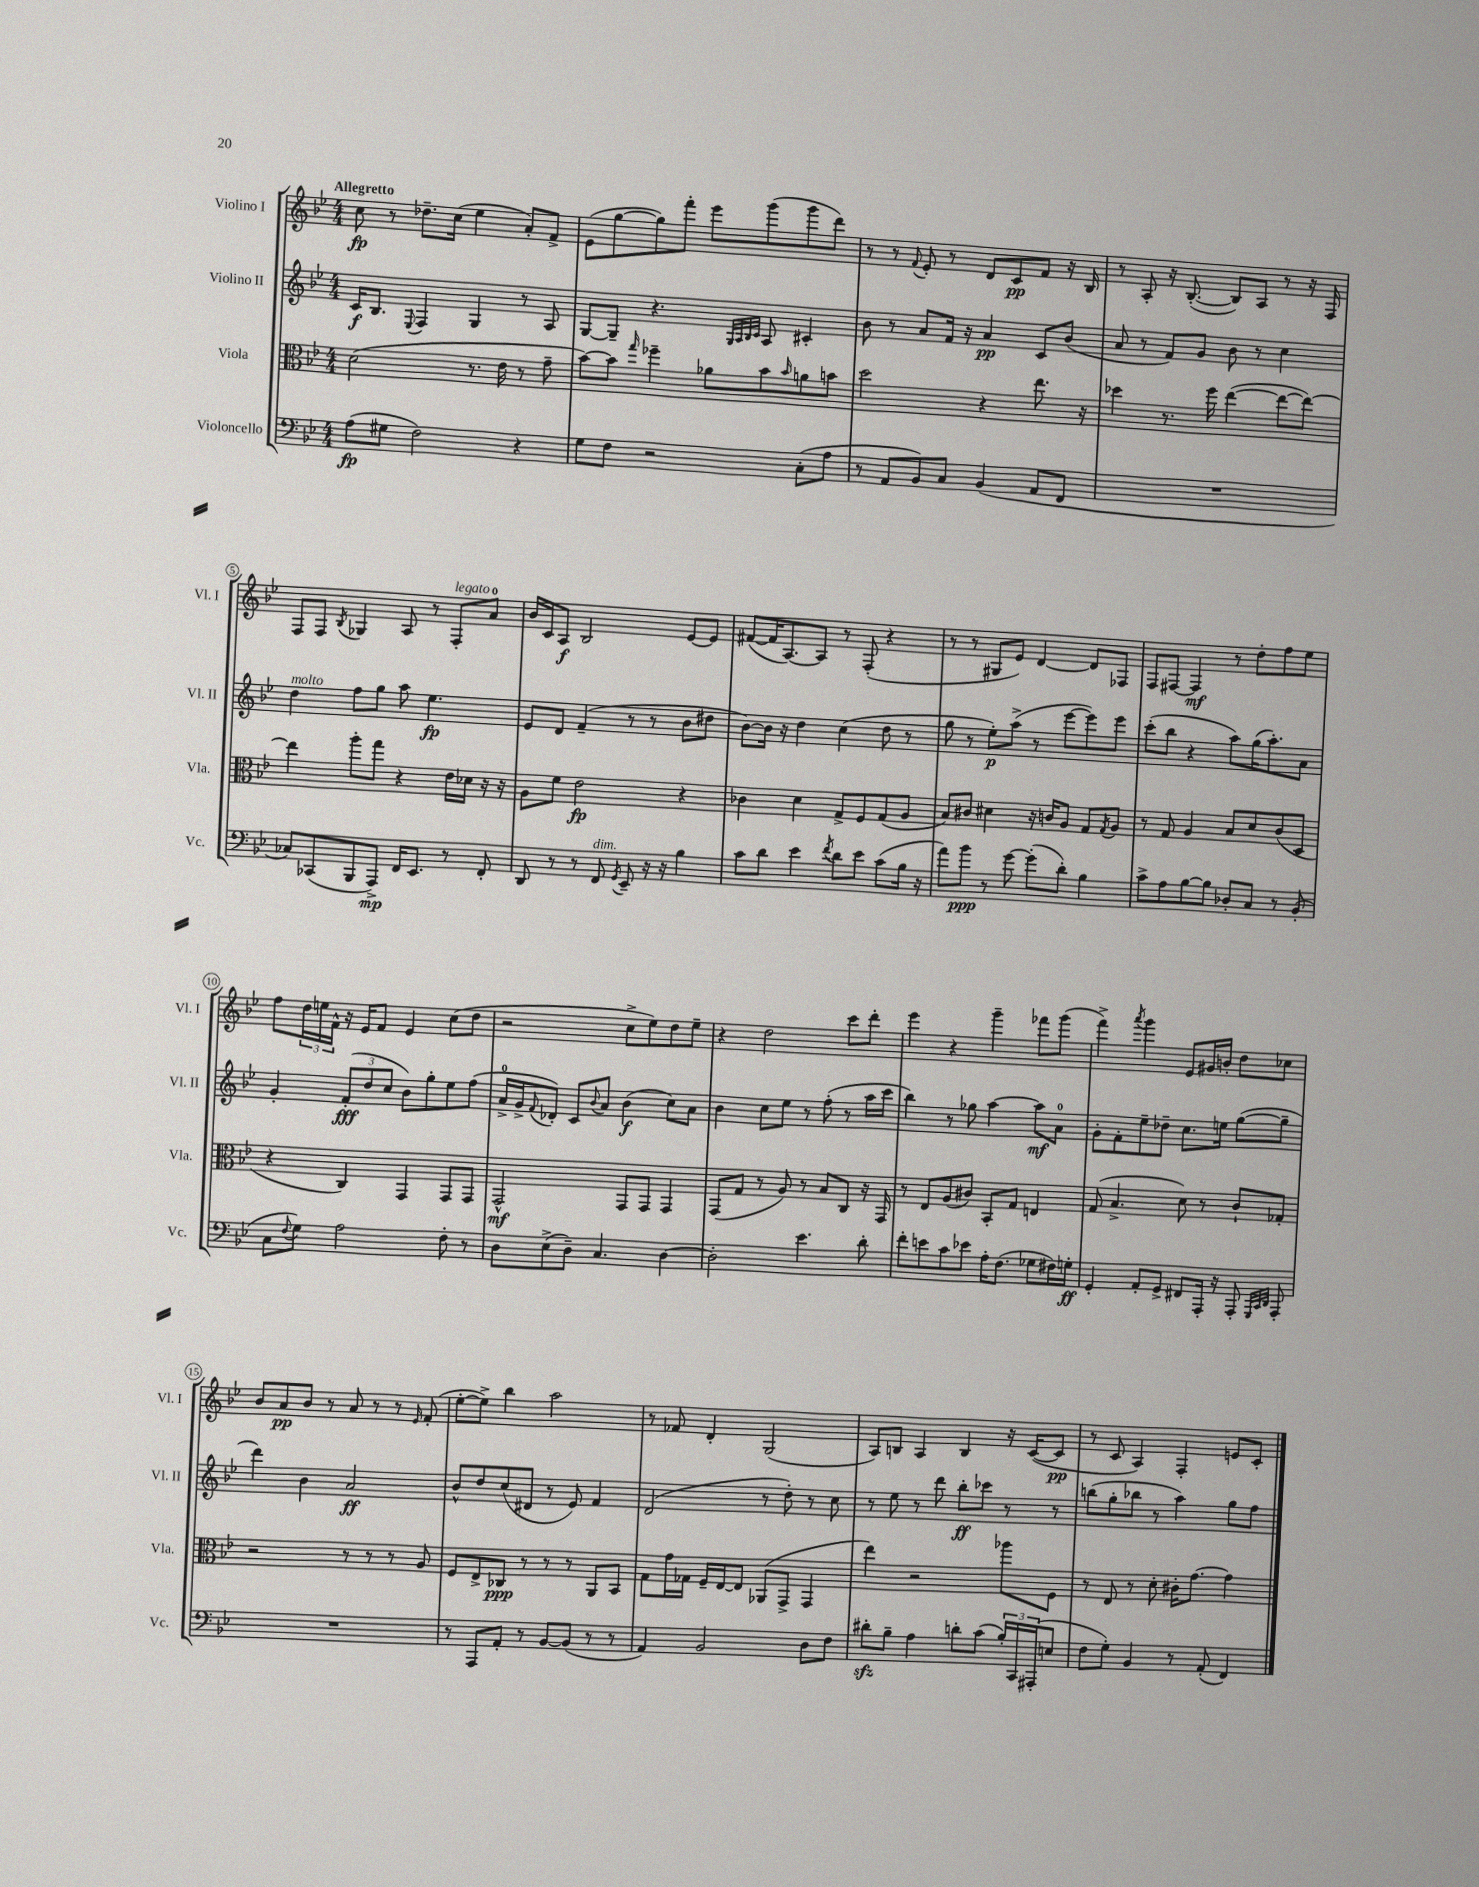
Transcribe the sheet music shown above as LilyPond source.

<<
\new StaffGroup <<
\new Staff = "s0" \with { instrumentName = "Violino I" shortInstrumentName = "Vl. I" } {
    \clef treble \key bes \major \numericTimeSignature \time 4/4 \tempo "Allegretto"
    c''8\fp r8 des''8.-- c''16( ees''4 a'8-.) f'8-> |
    ees'8( g''8~ g''8) f'''8-. ees'''8 g'''8( g'''8 d'''8) |
    r8 r8 \appoggiatura { f'8 } ees'8-. r8 d'8 c'8\pp f'8 r16 bes16 |
    r8 a8-. r16 bes8.~-.( bes8) a8 r8 r16 f16 |
    f8 f8 \acciaccatura { bes8 } ges4 a8 r8 f8-.^\markup { \italic "legato" } a'8-0 |
    bes'16 c'16 a8\f bes2 ees'8~ ees'8 |
    fis'8~( fis'16 a8.~) a8 r8 f8-.( r4 |
    r8 r8 gis8 ees'8) d'4~ d'8 fes8 |
    f8 fis8~ fis4\mf r8 d''8-. f''8 ees''8 |
    f''8 \tuplet 3/2 { d''16 e''16 f'16-^ } r16 ees'16 f'8 ees'4 c''8( d''8 |
    r2 c''8-> ees''8) d''8 ees''8-- |
    r4 d''2 c'''8 d'''8-. |
    ees'''4 r4 g'''4-- fes'''8 g'''8( |
    f'''4->) \acciaccatura { a'''8 } g'''4 ees'8 gis'16 b'16-. d''8 ces''8 |
    bes'8 a'8\pp bes'8 r8 a'8 r8 r8 \grace { ees'16 } f'8-.( |
    ees''8~-. ees''8->) bes''4 a''2 |
    r8 fes'8 d'4-. g2( |
    a8) b8 a4 b4 r16 c'16~( c'8\pp |
    r8 c'8 a4) f4-. e'8 c'8-. \bar "|." |
}
\new Staff = "s1" \with { instrumentName = "Violino II" shortInstrumentName = "Vl. II" } {
    \clef treble \key bes \major \numericTimeSignature \time 4/4
    c'16\f bes8. \appoggiatura { ees8 } f4 g4 r8 a8 |
    g8~ g8-- r4. \grace { g32 a32 bes32 c'32 } a8 cis'4-. |
    bes'8 r8 a'8 f'16 r16 a'4\pp c'8 bes'8( |
    a'8 r8 f'8) g'8 bes'8 r8 c''4 |
    d''4^\markup { \italic "molto" } f''8 g''8 a''8 ees''4.\fp |
    ees'8 d'8 f'4--( r8 r8 bes'8 dis''8 |
    bes'8~) bes'16 r16 d''4 c''4( d''8 r8 |
    g''8 r8 ees''8-.\p) a''8->( r8 ees'''8~ ees'''8) ees'''8 |
    c'''8-.( bes''8 r4 a''8) g''16( a''8.-.) a'8 |
    g'4-. \tuplet 3/2 { f'8-.\fff( d''8 c''8 } bes'8) g''8-. ees''8 f''8( |
    a'16-0-> g'16-> \appoggiatura { f'8 } des'8-.) c'8 \appoggiatura { bes'8 } a'8 bes'4\f( c''8) a'8 |
    bes'4 c''8 ees''8 r8 f''8-.( r8 a''16 c'''16 |
    bes''4) r8 ges''8 a''4~ a''8\mf a'8-0 |
    g'8-. f'8-. ees''8-- des''8-- c''8. e''16 g''8~( g''8-- |
    d'''4) bes'4 a'2\ff |
    bes'8-^ d''8 c''8( dis'8 r8 ees'8) f'4 |
    d'2( r8 d''8-.) r8 c''8 |
    r8 ees''8 r8 d'''8 bes''8-.\ff ces'''8 r8 r8 |
    b''8( g''8-. bes''8 r8 a''4) g''8 f''8 \bar "|." |
}
\new Staff = "s2" \with { instrumentName = "Viola" shortInstrumentName = "Vla." } {
    \clef alto \key bes \major \numericTimeSignature \time 4/4
    d'2( r8. ees'16 r8 g'8-- |
    bes'8~) bes'8 \grace { g''16 } fes''4-- aes'8 bes'8 \grace { bes'16 } a'8 b'8 |
    d''2 r4 ees''8. r16 |
    des''4 r8. f''16 ees''4~( ees''8~ ees''8~) |
    ees''4 a''8-. g''8 r4 ees'16 des'16 r16 r16 |
    a8 f'8 ees'2\fp r4 |
    ces'4 d'4 g8-> f8 g8( a8 |
    bes8) cis'8 dis'4 r16 c'16 a8 g8 \acciaccatura { g8 } a8 |
    r8 g8 a4 bes8 d'8 c'8( d8 |
    r4 c4) g,4 g,8 g,8 |
    g,2-^\mf g,8 g,8 g,4 |
    g,8( g8 r8 a8) r8 bes8 c8 r16 g,16 |
    r8 ees8 a8( cis'8) bes,8-. g8 e4 |
    g8( bes4.-> d'8) r8 c'8-! ges8-. |
    r2 r8 r8 r8 a8 |
    f8 ees8-> ces8\ppp r8 r8 r8 a,8 bes,8 |
    g8 g'16 ges16 f16-- ees16~ ees8 aes,8( g,8-> g,4 |
    ees''4) r2 aes''8 f8 |
    r8 ees8 r8 d'8-. cis'16-. g'8.~ g'4 \bar "|." |
}
\new Staff = "s3" \with { instrumentName = "Violoncello" shortInstrumentName = "Vc." } {
    \clef bass \key bes \major \numericTimeSignature \time 4/4
    a8\fp( gis8 f2) r4 |
    g8 f8 r2 c8-.( a8 |
    r8 a,8 bes,8) c8 bes,4( a,8 f,8 |
    R1 |
    ces8) ces,8( bes,,8 a,,8->\mp) f,16 ees,8. r8 f,8-. |
    d,8 r8 r8 f,8^\markup { \italic "dim." } \acciaccatura { g,8 } ees,8-- r16 r16 bes4 |
    c'8 d'8 ees'4 \acciaccatura { f'8 } d'8 ees'8 c'8( bes16 r16 |
    a'8) bes'8\ppp r8 g'8~ g'8-.( d'8-.) bes4 |
    c'8-> a8 bes8~ bes8 des8-. c8 r8 bes,8-.( |
    c8 \appoggiatura { f8 } g8) a2 f8-. r8 |
    d8 ees8->( d8--) c4. d4~ |
    d2-. ees'4. d'8-. |
    f'8-. e'8 c'8 ees'8 a16-. f8.( ges8 fis16) g16-.\ff |
    g,4-. a,8-. g,8-> fis,8 a,,16-. r16 a,,8-. \grace { g,,32 c,32 d,32 } a,,8-. |
    R1 |
    r8 a,,8 a,8-. r8 bes,8~ bes,8( r8 r8 |
    a,4) bes,2 d8 f8 |
    dis'8-.\sfz bes8-- a4 d'8-. c'8( \tuplet 3/2 { bes16-.) c,16 ais,,16-.( } e8 |
    f8 g8-.) bes,4 r8 a,8-.( f,4) \bar "|." |
}
>>
>>
\layout { \context { \Score \override BarNumber.stencil = #(make-stencil-circler 0.1 0.3 ly:text-interface::print) } }
